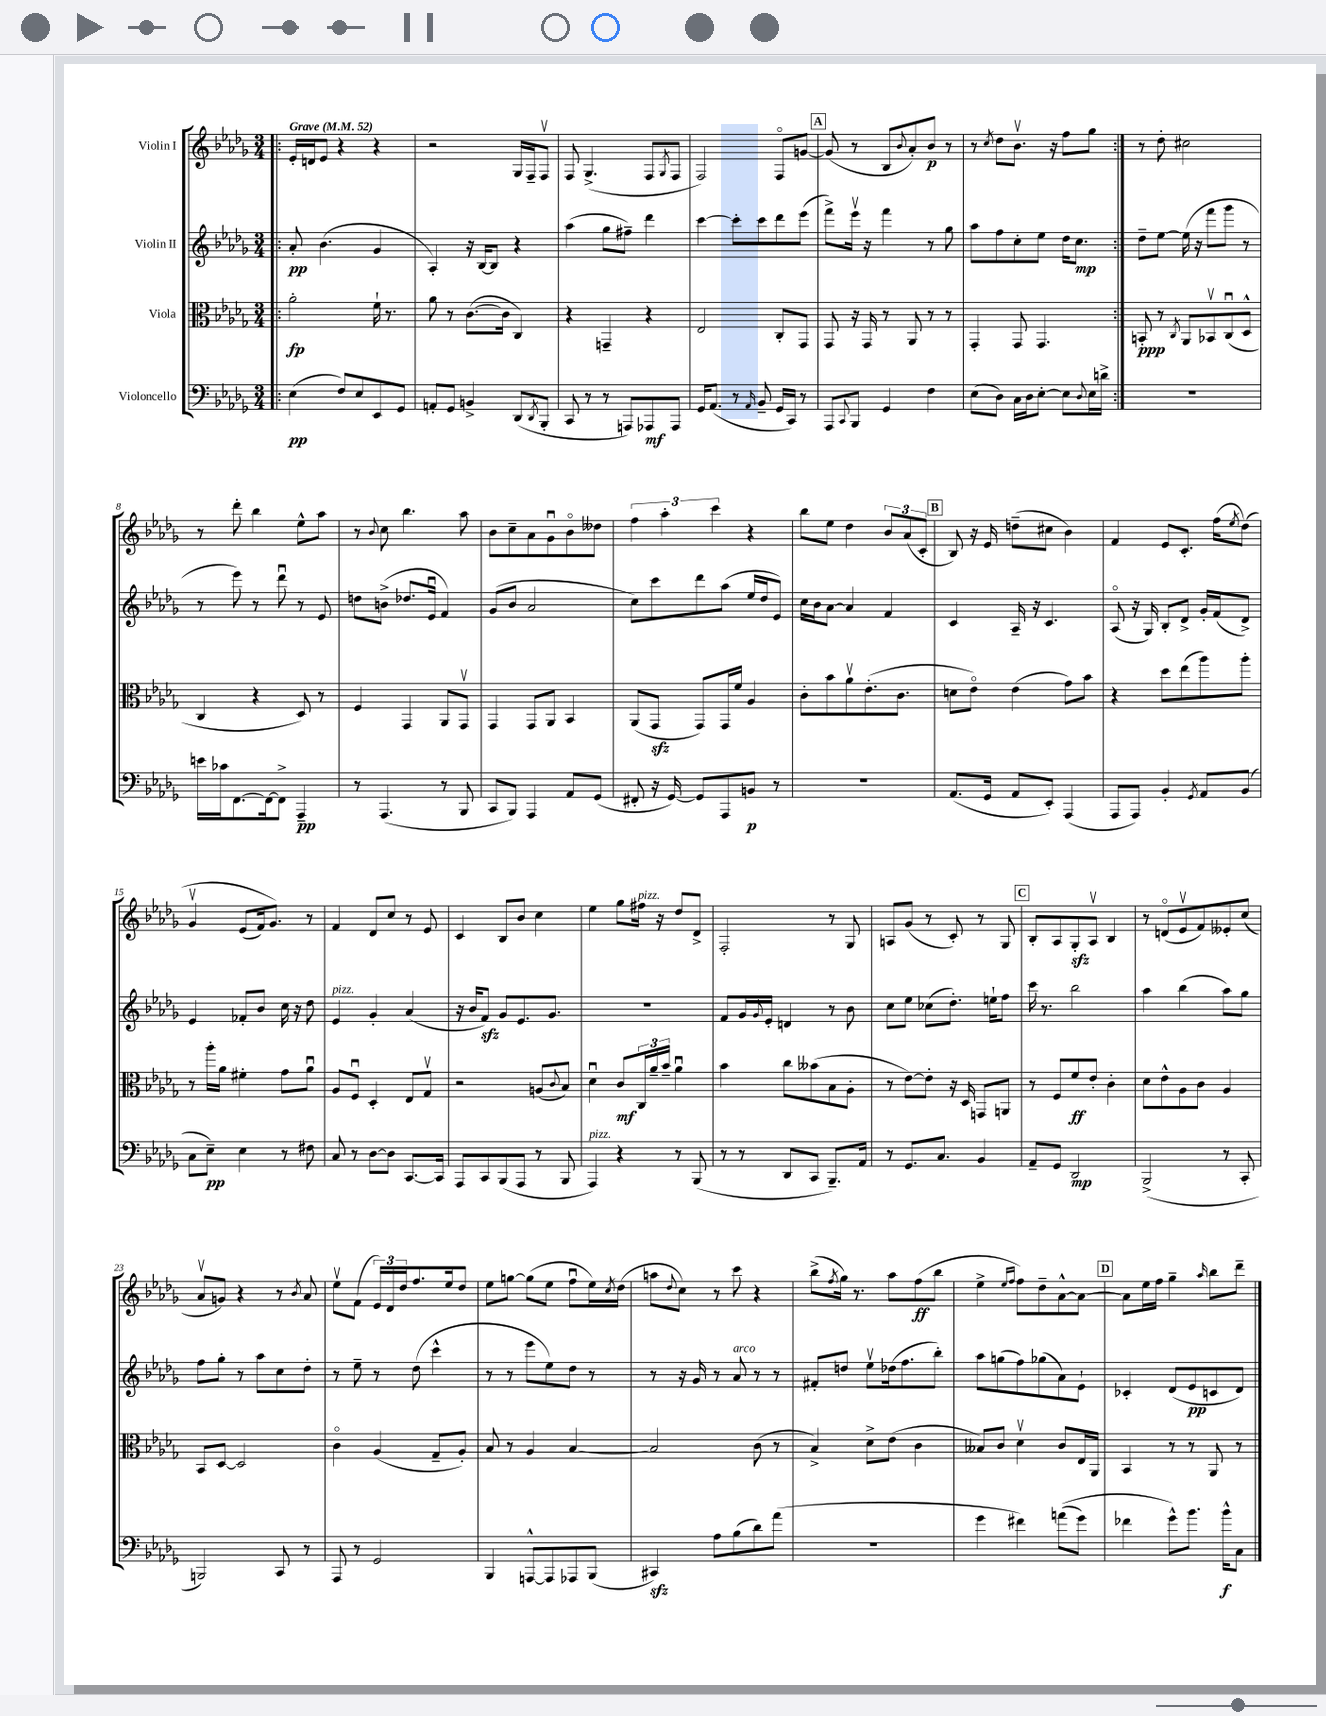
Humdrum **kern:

**kern	**kern	**kern	**kern
*staff4	*staff3	*staff2	*staff1
*clefF4	*clefC3	*clefG2	*clefG2
*k[b-e-a-d-g-]	*k[b-e-a-d-g-]	*k[b-e-a-d-g-]	*k[b-e-a-d-g-]
*M3/4	*M3/4	*M3/4	*M3/4
*MM52	*MM52	*MM52	*MM52
=!|:	=!|:	=!|:	=!|:
(4E-	2a-'	8a-'	16e-'
.	.	.	16d
.	.	(4.b-	8e-
8F)	.	.	4r
8E-	.	.	.
8EE-	16f`	4g-	4r
.	8.r	.	.
8GG-	.	.	.
=	=	=	=
8AA'	8a-	4A-')	2r
8GG-	8r	.	.
4BB^	([8.c	16r	.
.	.	[16B-	.
.	.	8B-]	.
.	16c]	.	.
(8DD-	4C)	4r	16G-
.	.	.	16F~
8qDD-	.	.	.
8BBB-'	.	.	8Fv
=	=	=	=
8CC	4r	(4aa-	8F
8r	.	.	(4.G-^
8r	4GG~	8gg-	.
8AAA)	.	8ff#~)	.
8AAA-	4r	4ddd-	8F
.	.	.	8qG-
8AAA-	.	.	8F
=	=	=	=
16GG-	2E-	[4ccc	2F)
(8.AA-	.	.	.
8r	.	8ccc']	.
16qqAA-	.	.	.
8BB-~	.	8ccc	.
16GG-	8C'	8ddd-	8Fo
16CC)	.	.	.
8r	8GG-	(8eee-	[8g
=	=	=	=
8AAA-	8GG-	8fff^)	(8g]
8qqCC	.	.	.
8BBB-	16r	16eee-v	8r
.	16GG-	16r	.
4GG-	8r	4fff	8B-
.	.	.	8qqb-
.	8AA-	.	8a-')
4F	8r	8r	8b-
.	8r	8gg-	8r
=	=	=	=
(8E-	4GG-'	8aa-	8r
.	.	.	8qcc
8D-)	.	8ff	8dd-
16C	8GG-	8cc'	8.b-v
16D-	.	.	.
[8E-'	4.GG-	8ee-	.
.	.	.	16r
8E-]	.	16dd-	8ff
.	.	8.cc	.
8qqD-	.	.	.
16E-	.	.	8gg-
16d^	.	.	.
=:|!	=:|!	=:|!	=:|!
2.r	8BB'	8dd-~	8r
.	8r	[8ee-	8dd-'
.	8qC	.	.
.	8AA-	(16ee-]	2cc#
.	.	16r	.
.	8BB-v	8fff	.
.	(8Cu	8ggg-	.
.	8D-^^	8r	.
=	=	=	=
16e	4C	8r	8r
16c-	.	.	.
[8.FF	.	8eee-)	8ddd-'
.	4r	8r	4bb-
16FF_	.	.	.
8FF^]	.	8ddd-u	.
4AAA-~	8D-)	8r	8ee-^^
.	8r	8e-	8aa-
=	=	=	=
8r	4F	8dd	8r
.	.	.	8qqb-
(4.AAA-	.	(8b^	8cc
.	4GG-	8.dd-	4.bb-
.	.	16e-u	.
8r	8AA-	4f)	.
8BBB-	8GG-v	.	8aa-
=	=	=	=
8CC	4GG-	(8g-	8b-
8BBB-)	.	8b-	8cc~
4AAA-	8GG-	2a-	8a-
.	8AA-	.	8g-u
8AA-	4BB-	.	8b-o
(8GG-	.	.	8dd--
=	=	=	=
8FF#'	(8AA-	8cc)	6ff
16r	8GG-	8ccc	.
.	.	.	6aa-'
[16GG-)	.	.	.
8GG-]	8GG-)	8ddd-	.
.	.	.	6ccc
8AAA-	16GG-	(8aa-	.
.	16f	.	.
8BB	4A-	16ee-	4r
.	.	16dd-	.
8r	.	8e-)	.
=	=	=	=
2.r	8c'	16cc	8bb-
.	.	16b-	.
.	8b-	[8a-	8ee-
.	8a-v	4a-]	4dd-
.	(8.e-'	.	.
.	.	4f	12b-
.	8.c	.	.
.	.	.	(12a-
.	.	.	12c'
=	=	=	=
(8.AA-	8d	4c	8B-)
.	8e-o)	.	16r
16GG-	.	.	16e-
8AA-	(4e-	16A-~	(8dd~
.	.	16r	.
8EE-')	.	4.c	8cc#
(4AAA-	8g-)	.	4b-)
.	8b-	.	.
=	=	=	=
8AAA-	4r	(8A-o	4f
8AAA-)	.	16r	.
.	.	16G-)	.
4BB-'	8dd-	8B-'	8e-
.	(8ee-	8d-^	8.c'
8qGG-	.	.	.
8AA-	8aa-)	16g-'	.
.	.	(16f	(16ff
.	.	.	8qee-
(8BB-	8aa-'	8d-^)	&(8dd-)
=	=	=	=
8C	8r	4e-	4g-v
8E-~)	16aa-'	.	.
.	16a-	.	.
4E-	4f#'	8f-'	(8e-
.	.	8b-	16f)
.	.	.	8.g-&)
8r	8g-	16cc	.
.	.	16r	.
8F#	8a-u	8dd-	8r
=	=	=	=
8C	8A-	4e-	4f
8r	8Fu	.	.
[8D-	4D-'	4g-'	8d-
8D-]	.	.	8cc
[8.CC	8E-	(4a-	8r
.	8G-v	.	8e-
16CC]	.	.	.
=	=	=	=
8AAA-	2r	16r	4c
.	.	16b-	.
8CC	.	8f)	.
(8BBB-	.	8g-	8B-
8AAA-	.	8.e-	8b-
8r	(8A	.	4cc
.	.	8.g-	.
.	8qqc	.	.
8BBB-	8B-)	.	.
=	=	=	=
4AAA-)	4d-u	2.r	4ee-
4r	8c	.	8gg-
.	24C	.	16ff#
.	24a-~	.	.
.	.	.	16r
.	24b-~	.	.
8r	4a-u	.	8dd-
(8BBB-	.	.	8d-^
=	=	=	=
8r	4b-	8f	2F'
8r	.	16g-	.
.	.	8qqg-	.
.	.	16e-'	.
8DD-	8cc	4d	.
8CC	(8b--	.	.
8.BBB-~)	8B-	8r	8r
.	8A-'	8b-	8G-
16AA-	.	.	.
=	=	=	=
8r	8r	8cc	8A
8.GG-	[8e-)	8ee-	(8g-
.	8e-']	(8cc-	8r
8.C	.	.	.
.	16r	8.dd-')	8c')
.	16D-	.	.
4BB-	8GG	.	8r
.	.	16ee`	.
.	8AA	8ff	8G-
=	=	=	=
8AA-~	8r	16ccc	8B-'
.	.	8.r	.
8GG-	8F	.	8A-
2DD-	8f	2bb-	8G-'
.	8e-'	.	8A-v
.	4c'	.	4B-
=	=	=	=
(2BBB-^	8d-	4aa-	8r
.	8e-^^	.	(8do
.	8A-	(4bb-	8e-v
.	8c	.	8f)
8r	4A-	8aa-)	8e--'
8CC'	.	8gg-	(8cc
=	=	=	=
2BBB)	8BB-	8ff	8a-v
.	[8D-	8gg-'	8g)
.	2D-]	8r	4r
.	.	8aa-	.
8CC	.	8cc	8r
.	.	.	8qb-
8r	.	8dd-'	8a-
=	=	=	=
8AAA-	4co	8r	8ee-v
8r	.	8ee-~	(8f
2GG-	(4A-	8r	24e-)
.	.	.	24d-
.	.	.	24dd-
.	.	(8dd-	8.ff
.	8G-~	4ccc^^	.
.	.	.	16ee-
.	8A-')	.	8dd-
=	=	=	=
4BBB-	8B-	8r	8ee-
.	8r	8r	[8gg
[8AAA^^	4A-	8eee-	(8gg]
8AAA]	.	8ee-)	8ee-
8AAA-	[4B-	8dd-	8ffu
(8BBB-	.	8r	16ee-)
.	.	.	8qcc
.	.	.	(16dd-
=	=	=	=
4CC#)	2B-]	8r	8aa
.	.	.	8qqdd-
.	.	16r	8cc)
.	.	16g-	.
8A-	.	8r	8r
(8B-	.	8a-	8ccc
8d-)	(8c	8r	4r
(8a-	8r	8r	.
=	=	=	=
2.r	4B-^)	8f#'	(8bb-^
.	.	.	8qff
.	.	8dd	16gg-)
.	.	.	8.r
.	8d-^	8ee-v	.
.	(8e-	(16dd-	8aa-
.	.	8.ff	.
.	4c	.	(8ff
.	.	8bb-')	8bb-
=	=	=	=
4g-	8B--)	8aa-	4ee-^
.	8c	(8gg	.
.	.	.	16qqee-
.	.	.	16qqff
4f#)	4d-v	8ff)	8ff)
.	.	(8gg-	8dd-~
&((8a	8c	8a-)	[8a-^^
8g-)	16E-	8e-`	8a-_
.	16AA-	.	.
=	=	=	=
4f-	4BB-	4c-'	8a-]
.	.	.	16ee-
.	.	.	16ff
8g-^^&)	8r	(8d-	4gg-~
8.b-	8r	8e-	.
.	.	.	16qqaa-
.	8AA-	8c	8bb-
16b-^^	.	.	.
8C	8r	8d-)	8ddd-~
==	==	==	==
*-	*-	*-	*-
